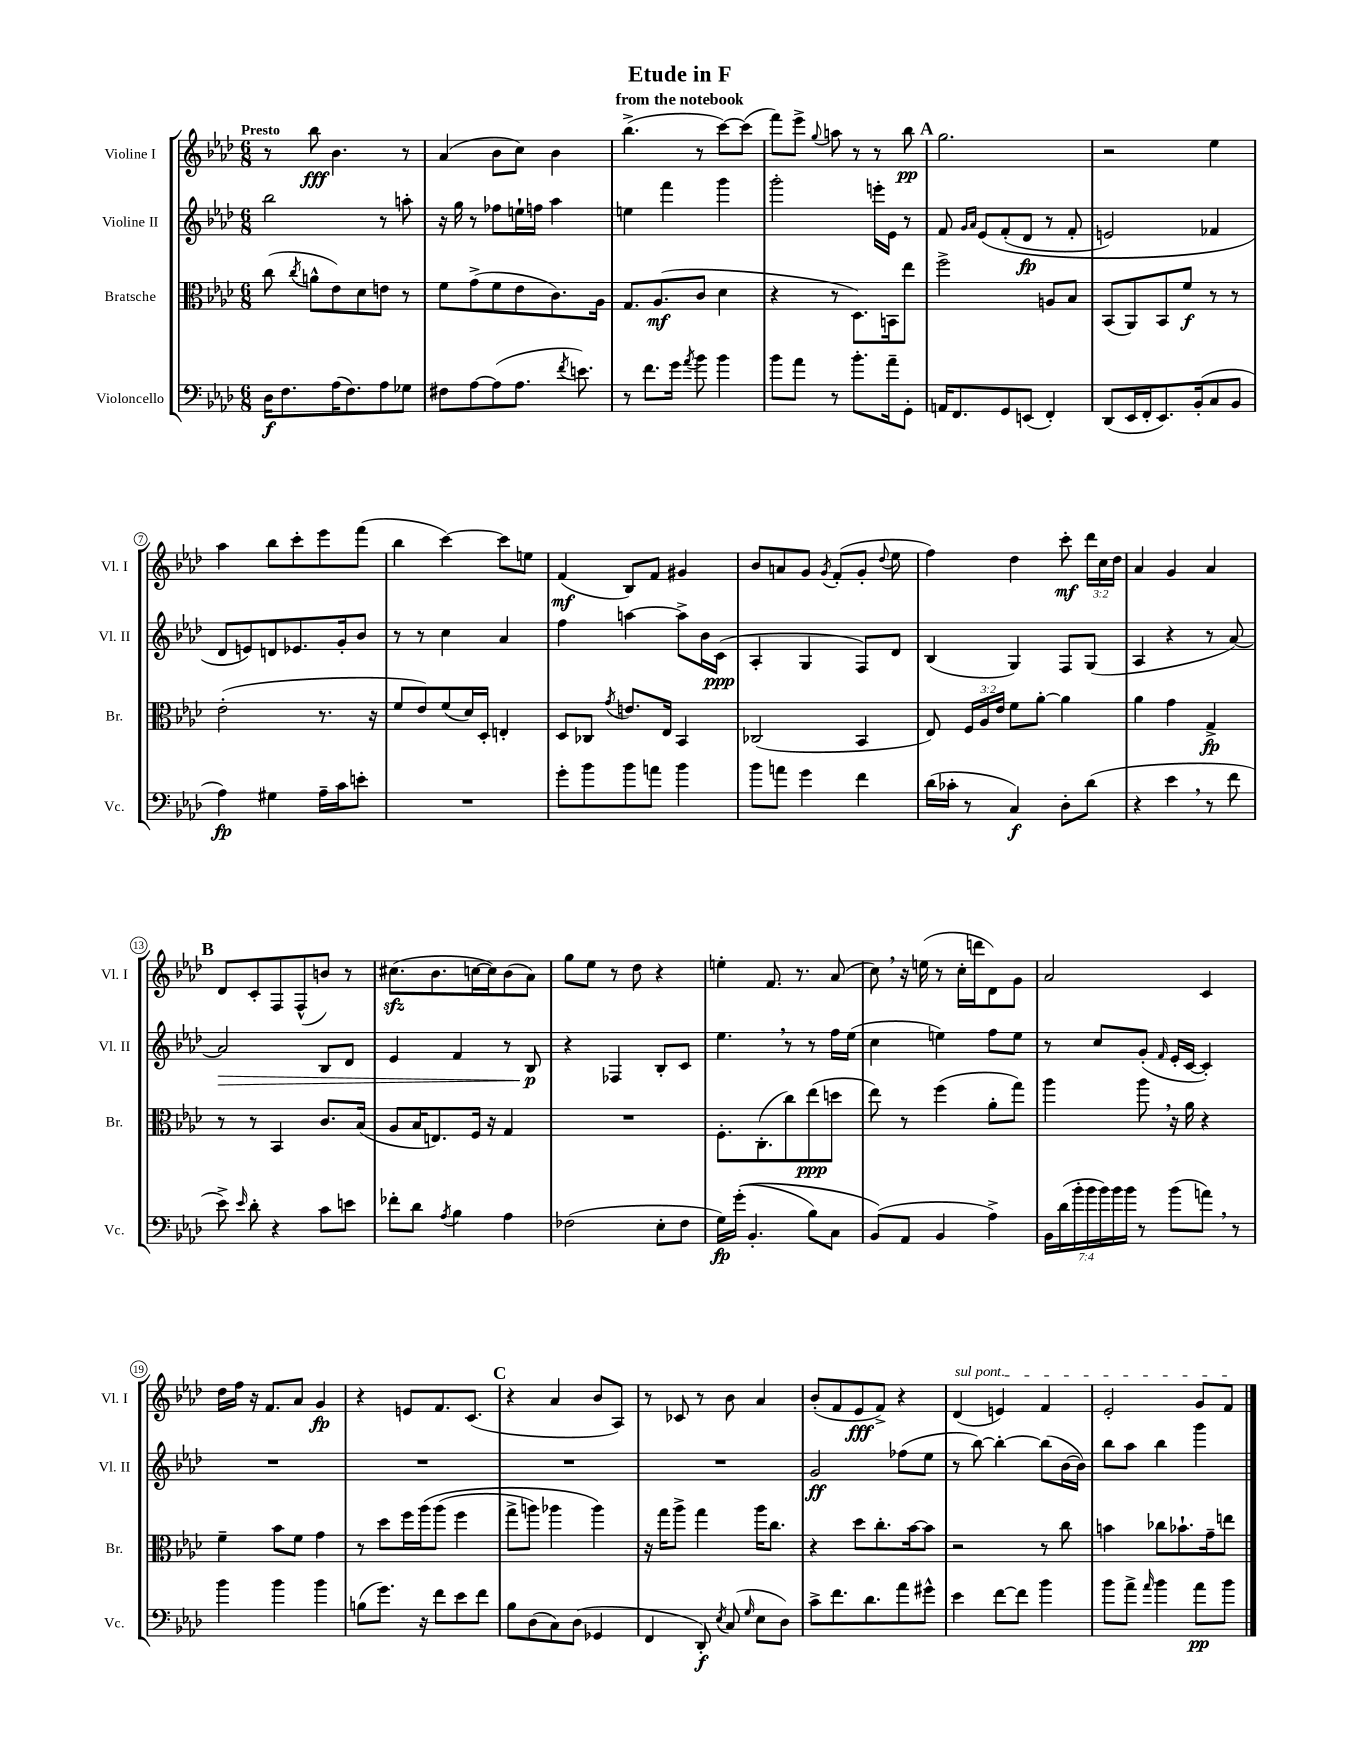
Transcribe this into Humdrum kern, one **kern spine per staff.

**kern	**kern	**kern	**kern
*staff4	*staff3	*staff2	*staff1
*clefF4	*clefC3	*clefG2	*clefG2
*k[b-e-a-d-]	*k[b-e-a-d-]	*k[b-e-a-d-]	*k[b-e-a-d-]
*M6/8	*M6/8	*M6/8	*M6/8
16D-\LK	(8cc\	2bb-\	8r
8.F\	.	.	.
.	8qcc/	.	.
.	8a^^\L	.	8bb-\
(16A-\K	8e-\)	.	4.b-\
8.F\)	.	.	.
.	8d-\	.	.
8A-\	8e\J	8r	.
8G-\J	8r	8aa'\	8r
=	=	=	=
8F#\L	8f\L	16r	(4a-/
.	.	16gg\	.
[8A-\	(8g^\	8r	.
(8A-\]	8f\	8ff-\L	8b-\L
8.A-\J	8e-\	16ee`\L	8cc\J)
.	.	16ff\JJ	.
.	8.c\)	4aa-\	4b-\
8qf/	.	.	.
8.e\)	.	.	.
.	16A-\Jk	.	.
=	=	=	=
8r	8.G/L	4ee\	(4.bb-^\
8.f\L	.	.	.
.	(8.A-/	.	.
.	.	4fff\	.
16g\Jk	.	.	.
8qa-/	.	.	.
8b-\	8c/J	.	8r
4b-\	4d-\	4ggg\	[8ccc\L)
.	.	.	(8ccc\]J
=	=	=	=
8b-\L	4r	2ggg'\	8fff\L)
8a-\J	.	.	8eee-^\J
.	.	.	8qqgg/
8r	8r	.	8aa\
8.b-'\L	8.D-\L)	.	8r
.	.	16eee'\LL	8r
16a-~\k	16BB\k	16e-\JJ	.
8GG'\J	8ee-\J	8r	8bb-\
=	=	=	=
16AA/LK	2ff^\	8f/	2.gg\
8.FF/	.	.	.
.	.	16qqg/LL	.
.	.	16qqa-/JJ	.
.	.	&(8e-/L	.
8GG/	.	(8f'/	.
(8EE/J	.	8d-/J	.
4FF'/)	8A/L	8r	.
.	8B-/J	8f'/	.
=	=	=	=
(8DD-/L	(8BB-/L	2e/)	2r
16EE-/L	8AA-/)	.	.
16FF'/J	.	.	.
8.EE-/)	8BB-/	.	.
.	8f/J	.	.
(16BB-'/k	.	.	.
8C/	8r	4f-/	4ee-\
8BB-/J	8r	.	.
=	=	=	=
4A-\)	(2e-'\	8d-/L	4aa-\
.	.	8e/&)	.
4G#\	.	8d/	8bb-\L
.	.	8.e-/	8ccc'\
16A-~\LL	8.r	.	8eee-\
16c\J	.	16g'/k	.
8e'\J	.	8b-/J	(8fff\J
.	16r	.	.
=	=	=	=
2.r	8f/L	8r	4bb-\
.	8e-/)	8r	.
.	(8f/	4cc\	[4ccc\)
.	16d-/L)	.	.
.	16D-'/JJ	.	.
.	4E'/	4a-/	8ccc\]L
.	.	.	8ee\J
=	=	=	=
8g'\L	8D-/L	4ff\	(4f/
8b-\	8C-/J	.	.
.	8qg/	.	.
8b-\	8.e/L	[4aa\	8B-/L)
8a\J	.	.	8f/J
.	16E-/Jk	.	.
4b-\	4BB-/	8aa^\]L	4g#/
.	.	16b-\L	.
.	.	(16c\JJ	.
=	=	=	=
8b-\L	(2C-/	4A-'/	8b-/L
8a\J	.	.	8a/
4g\	.	4G/	8g/J
.	.	.	8qg/
.	.	.	(8f'/L
4f\	4BB-/	8F/L)	8g'/J
.	.	.	8qqdd-/
.	.	8d-/J	8ee-\
=	=	=	=
(16d-\LL	8E-/)	(4B-/	4ff\)
16c-'\JJ	.	.	.
8r	24F/LL	.	.
.	24A-/	.	.
.	24e-/JJ	.	.
4C/)	8f\L	4G/)	4dd-\
.	[8a-'\J	.	.
8D-'\L	4a-\]	8F/L	8ccc'\
(8d-\J	.	(8G/J	24ddd-\LL
.	.	.	24cc\
.	.	.	24dd-\JJ
=	=	=	=
4r	4a-\	4A-/	4a-/
4e-\	4g\	4r	4g/
8r	4G^/	8r	4a-/
8f\	.	[8a-/)	.
=	=	=	=
8e-^\)	8r	2a-/]	8d-/L
16qqe-/	.	.	.
8d-'\	8r	.	8c'/
4r	4BB-/	.	8F/
.	.	.	(8F^^/
8c\L	8.c/L	8B-/L	8b/J)
8e\J	.	8d-/J	8r
.	(16B-/Jk	.	.
=	=	=	=
8f-'\L	8A-/L	4e-/	(8.cc#\L
8d-\J	16B-/K	.	.
.	8.E/)	.	8.b-\
8qA-/	.	.	.
4B-\	.	4f/	.
.	16F/Jk	.	[16cc\L
.	16r	.	16cc\]J)
4A-\	4G/	8r	(8b-\
.	.	8B-/	8a-\J)
=	=	=	=
(2F-\	2.r	4r	8gg\L
.	.	.	8ee-\J
.	.	4F-/	8r
.	.	.	8dd-\
8E-'\L	.	8B-'/L	4r
8F-\J	.	8c/J	.
=	=	=	=
16G\LL)	8.F'\L	4.ee-\	4ee'\
&((16g'\JJ	.	.	.
4.BB-'/	.	.	.
.	(8.C'\	.	.
.	.	.	8.f/
.	8cc\)	8r	.
.	.	.	8.r
8B-\L)	(8ee-\	8r	.
8C\J	8dd\J	16ff\LL	(8a-/
.	.	(16ee-\JJ	.
=	=	=	=
(8BB-/L&)	8ee-\)	4cc\	8cc\)
8AA-/J	8r	.	16r
.	.	.	(16ee\
4BB-/	(4ff\	4ee\)	8r
.	.	.	16cc'\LL
.	.	.	16ddd\J
4A-^\)	8a-'\L	8ff\L	8d-\)
.	8gg\J)	8ee\J	8g\J
=	=	=	=
28BB-\LL	4aa-\	8r	2a-/
(28d-\	.	.	.
28b-'\	.	.	.
28b-\	.	.	.
.	.	8cc/L	.
28b-\)	.	.	.
28b-\	.	.	.
28b-\JJ	.	.	.
8r	8aa-\	(8g'/J	.
.	.	16qqf/	.
(8b-\L	16r	16e-'/LL	.
.	16a-\	[16c/JJ	.
8a\J)	4r	4c'/])	4c/
8r	.	.	.
=	=	=	=
4b-\	4f~\	2.r	16dd-\LL
.	.	.	16ff\JJ
.	.	.	16r
.	.	.	8.f/L
4b-\	8b-\L	.	.
.	8f\J	.	8a-/J
4b-\	4g\	.	4g/
=	=	=	=
(8B\L	8r	2.r	4r
8.g\J)	8dd-\L	.	.
.	16ff\L	.	8e/L
16r	&(16aa-\J	.	.
8f\L	(8aa-\J	.	8.f/
8e-\	4ff\	.	.
.	.	.	(8.c/J
8f\J	.	.	.
=	=	=	=
8B-\L	8gg^\L	2.r	4r
(8D-\	8aa\J)	.	.
8C\)	4aa-\	.	4a-/
(8D-\J	.	.	.
4GG-/	4aa-\&)	.	8b-/L
.	.	.	8A-/J)
=	=	=	=
4FF/	16r	2.r	8r
.	16gg\LK	.	.
.	8aa-^\J	.	8c-/
8DD-'/)	4gg\	.	8r
8qE-/	.	.	.
(8C/	.	.	8b-\
16qqG/	.	.	.
8E-\L	16aa-\LK	.	4a-/
.	8.cc\J	.	.
8D-\J)	.	.	.
=	=	=	=
8c^\L	4r	2g/	(8b-'/L
8.f\	.	.	8f/
.	8dd-\L	.	8e-/
8.d-\	.	.	.
.	8.cc'\	.	8f^/J)
8a-\	.	(8ff-\L	4r
.	[16b-\k	.	.
8g#^^\J	8b-\]J	8ee-\J	.
=	=	=	=
4e-\	2r	8r	(4d-/
.	.	[8bb-\)	.
[8f\L	.	4bb-'\_	4e/)
8f\]J	.	.	.
4b-\	8r	(8bb-\]L	4f/
.	8cc\	[16b-\L	.
.	.	16b-\]JJ)	.
=	=	=	=
8b-\L	4b\	8bb-\L	2e-'/
8a-^\J	.	8aa-\J	.
16qqa-/	.	.	.
4b-\	8cc-\L	4bb-\	.
.	8.b-`\	.	.
8a-\L	.	4ggg\	8g/L
.	16g~\k	.	.
8b-\J	8ee\J	.	8f/J
==	==	==	==
*-	*-	*-	*-
